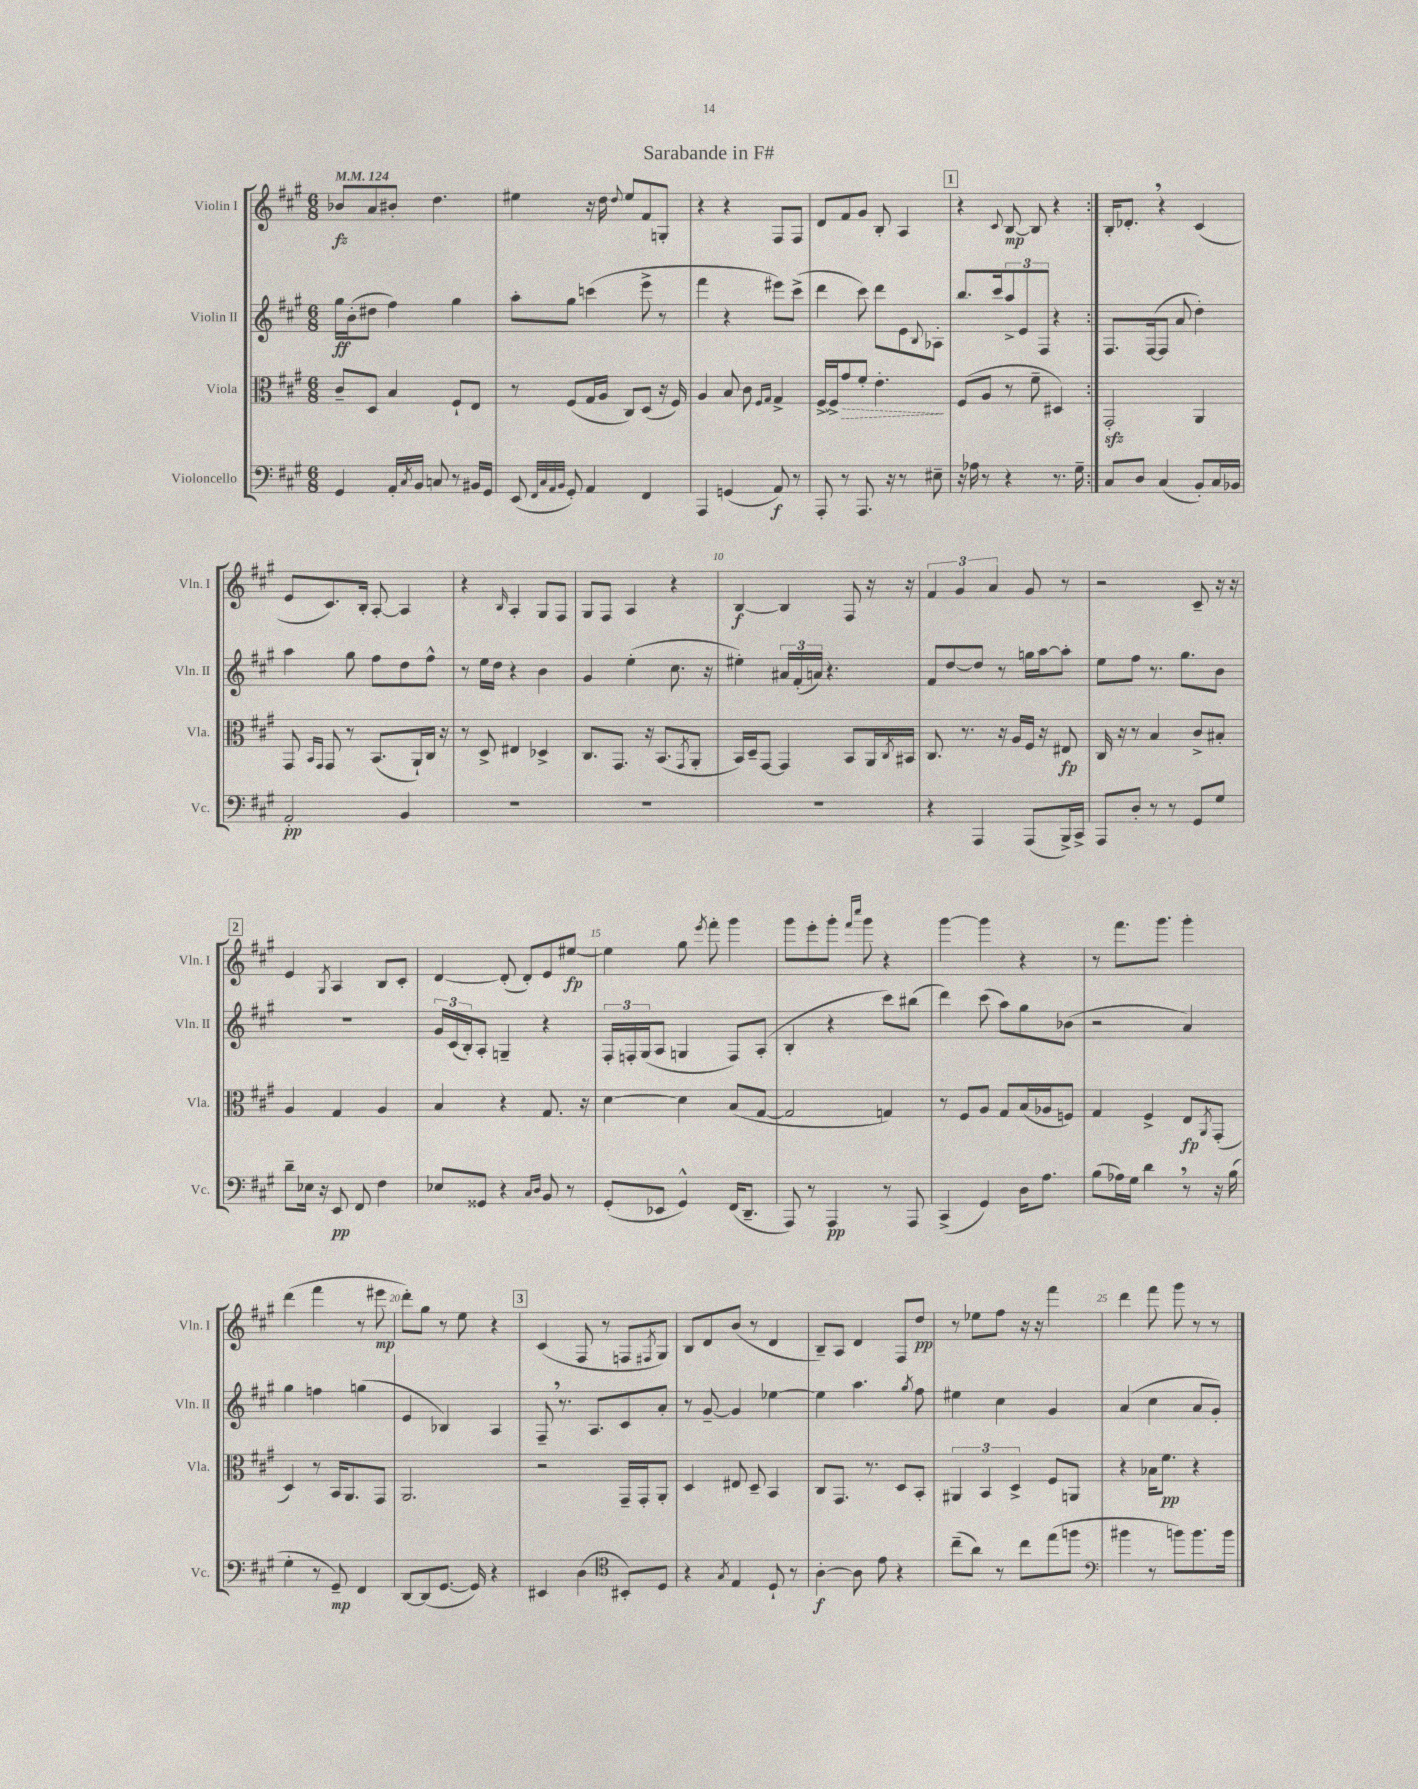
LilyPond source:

\header { title = "Sarabande in F#" }
<<
\new StaffGroup <<
\new Staff = "s0" \with { instrumentName = "Violin I" shortInstrumentName = "Vln. I" } {
    \clef treble \key a \major \numericTimeSignature \time 6/8 \tempo 4 = 124
    \repeat volta 2 { bes'8\fz a'8 bis'8-. d''4. |
    eis''4 r16 d''16 \appoggiatura { d''8 } eis''8 fis'8 g8-. |
    r4 r4 fis8 fis8 |
    d'8 fis'8 gis'8 b8-. a4 |
    \mark \markup { \box "1" } r4 \appoggiatura { cis'8 } b8~\mp b8 r4 | }
    b16-. des'8.-. \breathe r4 cis'4( |
    e'8 cis'8.) b16-. a8~-. a4 |
    r4 \grace { b16 } a4-. gis8 fis8 |
    gis8 fis8 a4 r4 |
    b4~\f b4 fis8 r16 r16 |
    \tuplet 3/2 { fis'4 gis'4 a'4 } gis'8 r8 |
    r2 cis'8-- r16 r16 |
    \mark \markup { \box "2" } e'4 \acciaccatura { gis8 } a4 b8 cis'8-. |
    d'4~ d'8-.( d'8-.) e'8 eis''8~\fp |
    eis''4 gis''8 \acciaccatura { e'''8 } fis'''8-. gis'''4 |
    gis'''8 e'''8-. gis'''8-. \grace { fis'''16 cis''''16 } gis'''8 r4 |
    gis'''4~ gis'''4 r4 |
    r8 fis'''8. gis'''8. gis'''4-. |
    d'''4( fis'''4 r8 eis'''8\mp |
    d'''8-.) gis''8 r8 e''8 r4 |
    \mark \markup { \box "3" } cis'4( fis8 r8 f8 \acciaccatura { fis8 } gis8) |
    b8 d'8 b'8( r8 d'4 |
    b8--) a8 d'4 fis8 d''8\pp |
    r8 ees''8 fis''8 r16 r16 fis'''4 |
    d'''4 fis'''8 gis'''8 r8 r8 \bar "|." |
}
\new Staff = "s1" \with { instrumentName = "Violin II" shortInstrumentName = "Vln. II" } {
    \clef treble \key a \major \numericTimeSignature \time 6/8
    \repeat volta 2 { gis''16\ff b'16-.( dis''8 fis''4) gis''4 |
    a''8-. gis''8 c'''4( e'''8-> r8 |
    fis'''4 r4 eis'''8) cis'''8->( |
    d'''4 cis'''8) d'''8 e'8 \appoggiatura { b8 } aes8-. |
    \mark \markup { \box "1" } b''8. cis'''16 \tuplet 3/2 { a''8-> e'8 fis8 } r4 | }
    fis8. fis16~( fis8 a'8 d''4-.) |
    a''4 gis''8 fis''8 d''8 fis''8-^ |
    r8 e''16 d''16 r4 b'4 |
    gis'4 e''4-.( cis''8. r16 |
    eis''4-.) \tuplet 3/2 { ais'16 fis'16-.( a'16) } r4. |
    fis'8 d''8~ d''8 r8 g''16 a''16~ a''8-. |
    e''8 fis''8 r8. gis''8. b'8 |
    \mark \markup { \box "2" } R2. |
    \tuplet 3/2 { gis'16 cis'16( b16-.) } a8-. g4-- r4 |
    \tuplet 3/2 { fis16-. f16-. gis16( } a8 g4 f8) a8-.( |
    b4-. r4 cis'''8) bis''8( |
    d'''4) cis'''8( a''8) gis''8 bes'8( |
    r2 a'4) |
    gis''4 f''4 g''4( |
    e'4 bes4) a4 |
    \mark \markup { \box "3" } fis8-- \breathe r8. a8. cis'8 a'8-. |
    r8 gis'8~-- gis'4 ees''4~ |
    ees''4 a''4. \acciaccatura { gis''8 } fis''8 |
    eis''4 cis''4 gis'4 |
    a'4( cis''4 a'8 gis'8-.) \bar "|." |
}
\new Staff = "s2" \with { instrumentName = "Viola" shortInstrumentName = "Vla." } {
    \clef alto \key a \major \numericTimeSignature \time 6/8
    \repeat volta 2 { cis'8-- d8 b4 fis8-! e8 |
    r8 fis8( gis16 a16 cis8) d8( r16 fis16) |
    a4 b8 cis'8 \grace { fis16 gis16 } gis4-> |
    fis16~-> fis16-> \once \override Hairpin.style = #'dashed-line gis'8\> fis'8-. e'4.-.\! |
    \mark \markup { \box "1" } fis8( a8 r8 fis'8-- dis4) | }
    gis,2-.\sfz a,4 |
    gis,8 \grace { b,16 gis,16 } gis,8 r8 b,8.( a,16-!) cis16 r16 |
    r8 d8-> eis4 des4-> |
    cis8. gis,8. r16 b,8.( \acciaccatura { gis,8 } a,8-. |
    b,16) d16-- gis,8~ gis,4 b,8 a,16 \acciaccatura { cis8 } bis,16 |
    cis8. r8. r16 a16 fis16 r16 eis8\fp |
    cis16 r16 r8 b4 cis'8-> bis8-. |
    \mark \markup { \box "2" } a4 gis4 a4 |
    b4 r4 gis8. r16 |
    d'4~ d'4 b8( gis8~ |
    gis2 g4) |
    r8 fis8 a8 gis8 b16( aes16 f8) |
    gis4 fis4-> e8\fp \acciaccatura { a,8 } gis,8-.( |
    d4) r8 b,16 a,8. gis,8 |
    a,2. |
    \mark \markup { \box "3" } r2 gis,16-- gis,16-. a,8-. |
    d4 eis8 d8-- b,4 |
    cis8 gis,8. r8. d8 b,8-. |
    \tuplet 3/2 { ais,4 b,4 d4-> } fis8 a,8 |
    r4 bes16 fis'8.\pp r4 \bar "|." |
}
\new Staff = "s3" \with { instrumentName = "Violoncello" shortInstrumentName = "Vc." } {
    \clef bass \key a \major \numericTimeSignature \time 6/8
    \repeat volta 2 { gis,4 a,16-. \acciaccatura { cis8 } b,16 c8 r8 bis,16 gis,16 |
    e,8( \grace { fis,32 cis32 a,32 b,32 } gis,8-.) a,4 fis,4 |
    a,,4 g,4( a,8\f) r8 |
    a,,8-. r8 a,,8. r16 r8 eis8-- |
    \mark \markup { \box "1" } r16 aes16 r8 r4 r8. gis16-- | }
    cis8 d8 cis4( b,8-.) cis16 bes,16 |
    a,2-.\pp b,4 |
    R2. |
    R2. |
    R2. |
    r4 a,,4 a,,8( b,,16->) cis,16-> |
    a,,8 d8-. r8 r8 gis,8 gis8 |
    \mark \markup { \box "2" } d'8-- ees16 r16 e,8\pp fis,8 fis4 |
    ees8 gisis,8 r4 \grace { cis16 d16 } b,8 r8 |
    gis,8-.( ees,8 gis,4-^) fis,16( d,8.-- |
    a,,8) r8 a,,4\pp r8 a,,8 |
    cis,4->( gis,4) d16 a8. |
    b8( aes16) gis16 d'4 \breathe r8 r16 b16( |
    gis4-. r8 gis,8--\mp) fis,4 |
    d,8~ d,8( gis,8.~ gis,16) r4 |
    \mark \markup { \box "3" } eis,4 d4( \clef tenor bis,8-.) d8 |
    r4 \acciaccatura { gis8 } e4 d8-! r8 |
    a4~-.\f a8 e'8 r4 |
    cis''8--( a'8) r8 cis''8 e''8( f''8 |
    \clef bass bis'4 r8 b'8) b'8. b'16 \bar "|." |
}
>>
>>
\layout { \context { \Score \override BarNumber.break-visibility = ##(#f #t #t) barNumberVisibility = #(every-nth-bar-number-visible 5) } }
